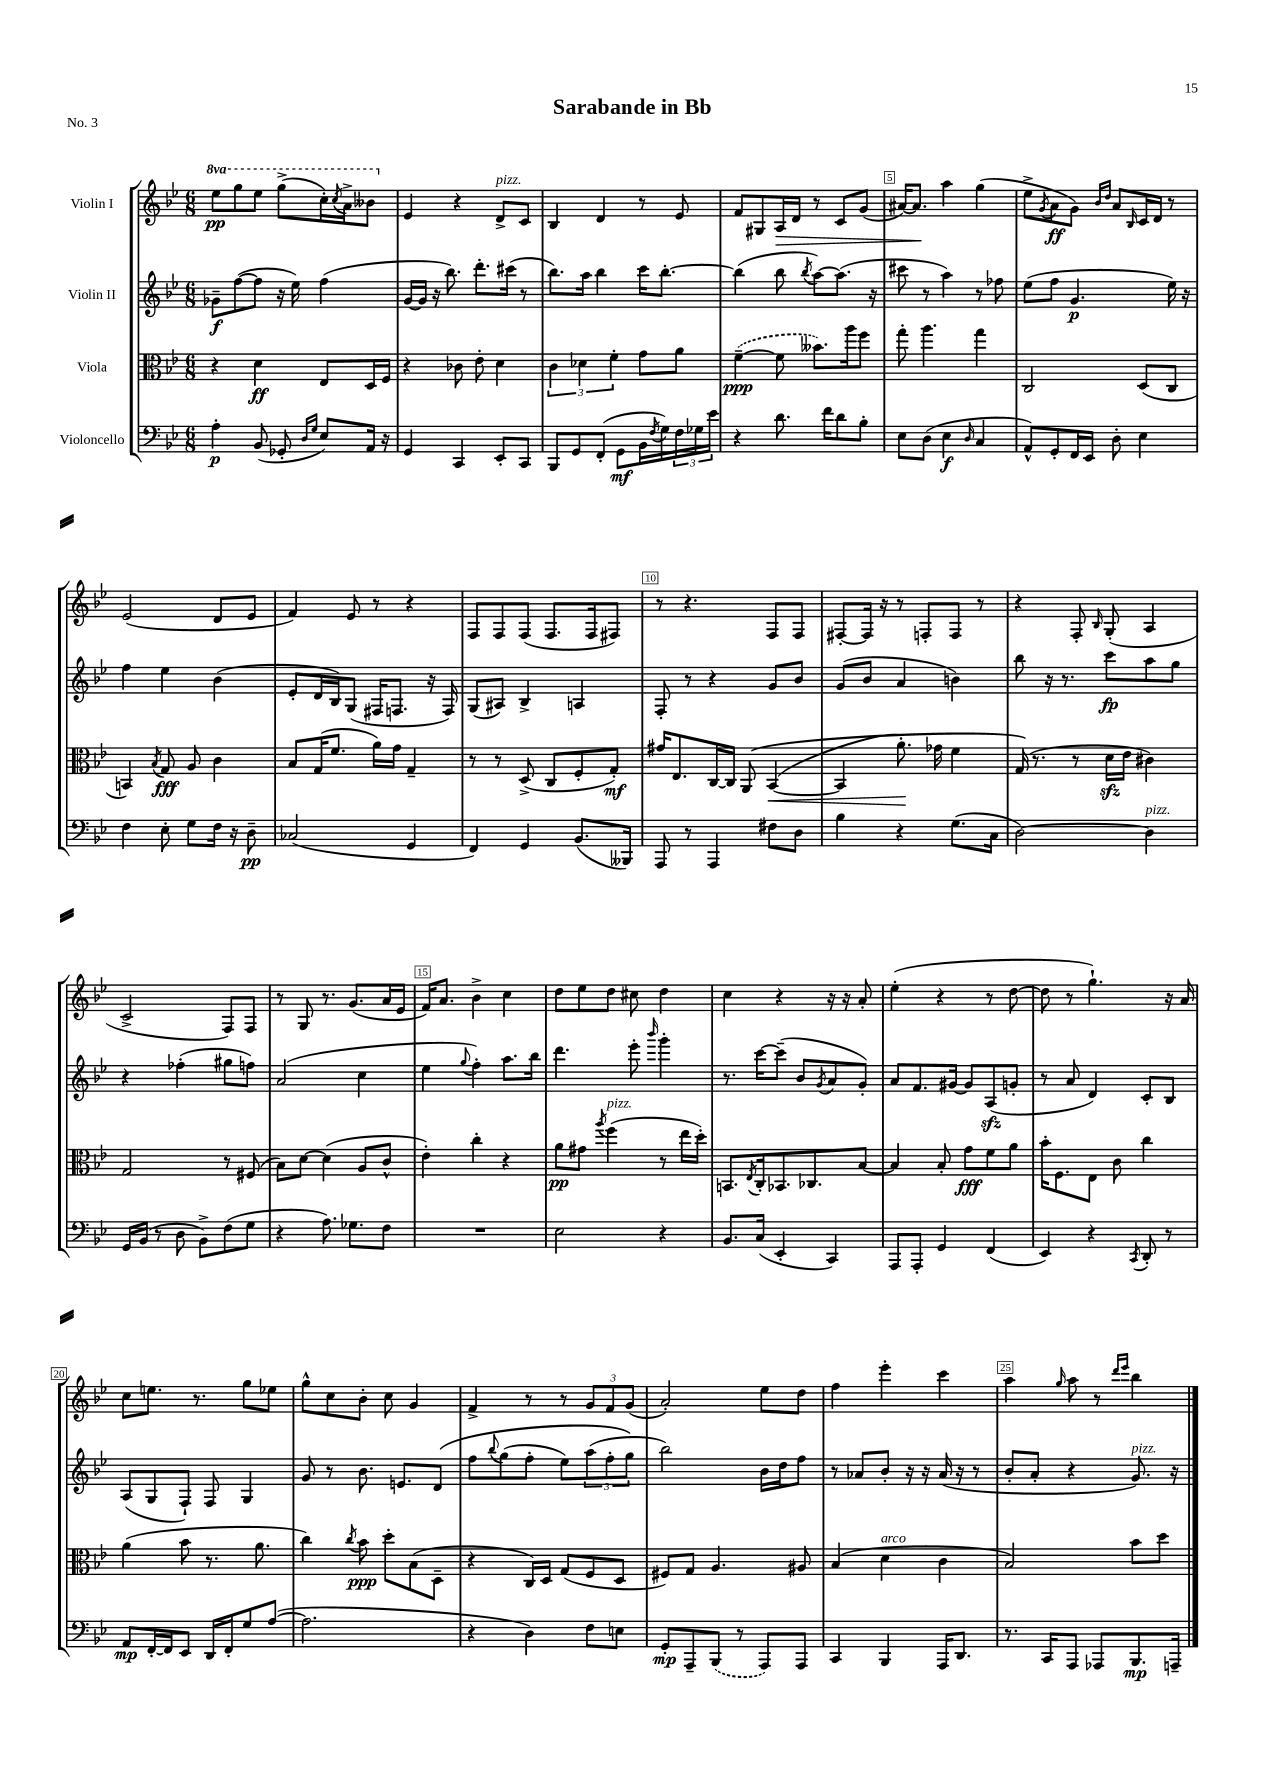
\header { title = "Sarabande in Bb" piece = "No. 3" }
<<
\new StaffGroup <<
\new Staff = "s0" \with { instrumentName = "Violin I" } {
    \clef treble \key bes \major \numericTimeSignature \time 6/8 \set Staff.ottavationMarkups = #ottavation-simple-ordinals
    \ottava #1 ees'''8\pp g'''8 ees'''8 g'''8->( c'''16-.) \acciaccatura { c'''8 } a''16-> beses''8 \ottava #0 |
    ees'4 r4 d'8->^\markup { \italic "pizz." } c'8 |
    bes4 d'4 r8 ees'8 |
    f'8 gis8 a16\> d'16 r8 c'8 g'8( |
    ais'16~) ais'8.\! a''4 g''4( |
    ees''8-> \acciaccatura { g'8 } a'8\ff g'8) \grace { bes'16 d''16 } a'8 \grace { bes16 } c'16 d'16 r8 |
    ees'2( d'8 ees'8 |
    f'4) ees'8 r8 r4 |
    f8 f8 f8( f8. f16 fis8) |
    r8 r4. f8 f8 |
    fis8~-. fis16 r16 r8 f8-. f8 r8 |
    r4 f8-. \grace { bes16 } g8-.( a4 |
    c'2-> f8) f8 |
    r8 g8 r8. g'8.( a'16 ees'16 |
    f'16) a'8. bes'4-> c''4 |
    d''8 ees''8 d''8 cis''8 d''4 |
    c''4 r4 r16 r16 a'8-. |
    ees''4-.( r4 r8 d''8~ |
    d''8 r8 g''4.-!) r16 a'16 |
    c''8 e''8. r8. g''8 ees''8 |
    g''8-^ c''8 bes'8-. c''8 g'4 |
    f'4-> r8 r8 \tuplet 3/2 { g'8 f'8 g'8( } |
    a'2-.) ees''8 d''8 |
    f''4 ees'''4-. c'''4 |
    a''4 \grace { g''16 } a''8 r8 \grace { d'''16 ees'''16 } bes''4 \bar "|." |
}
\new Staff = "s1" \with { instrumentName = "Violin II" } {
    \clef treble \key bes \major \numericTimeSignature \time 6/8
    ges'8--\f f''8~( f''8 r16 ees''16) f''4( |
    g'16~ g'16 r16 bes''8.) d'''8.-. cis'''16( r8 |
    bes''8.) a''16 bes''4 c'''16 bes''8.~-. |
    bes''4( bes''8 \acciaccatura { bes''8 } a''8~) a''8.( r16 |
    cis'''8 r8 a''4) r8 fes''8 |
    ees''8( f''8 g'4.\p ees''16) r16 |
    f''4 ees''4 bes'4( |
    ees'8-. d'16 bes16) g8( fis16 f8. r16 f16) |
    g8( ais8) bes4-> a4 |
    f8-. r8 r4 g'8 bes'8 |
    g'8( bes'8 a'4 b'4) |
    bes''8 r16 r8. c'''8\fp a''8 g''8 |
    r4 fes''4-.( gis''8 f''8) |
    a'2( c''4 |
    ees''4 \appoggiatura { g''8 } f''4-.) a''8. bes''16 |
    d'''4. ees'''8-. \grace { bes'''16 } g'''4-. |
    r8. c'''16~ c'''8--( bes'8 \acciaccatura { g'8 } a'8 g'8-.) |
    a'8 f'8. gis'16~ gis'8 a8\sfz( g'8-. |
    r8 a'8 d'4) c'8-. bes8 |
    a8( g8 f8-!) f8 g4 |
    g'8 r8 bes'8. e'8. d'8\( |
    f''8 \appoggiatura { bes''8 } g''8( f''8-. ees''8) \tuplet 3/2 { a''8( f''8-. g''8\) } |
    bes''2) bes'16 d''16 f''8 |
    r8 aes'8 bes'8-. r16 r16 aes'16( r16 r8 |
    bes'8-. a'8-. r4 g'8.^\markup { \italic "pizz." }) r16 \bar "|." |
}
\new Staff = "s2" \with { instrumentName = "Viola" } {
    \clef alto \key bes \major \numericTimeSignature \time 6/8
    r4 d'4\ff ees8 d16 f16 |
    r4 ces'8 ees'8-. d'4 |
    \tuplet 3/2 { c'4 des'4 f'4-. } g'8 a'8 |
    \once \slurDashed f'4~--\ppp( f'8 beses'8.) a''16 f''8 |
    g''8-. a''4. g''4 |
    c2 d8( c8 |
    b,4) \acciaccatura { bes8 } g8\fff a8 c'4 |
    bes8 g16( f'8. a'16) g'16 g4-- |
    r8 r8 d8->( c8 f8-. g8-.\mf) |
    gis'16 ees8. c16~ c16 a,8\( bes,4~\<( |
    bes,4 a'8.-.\!) ges'16 f'4 |
    g16(\) r8. r8 d'16\sfz ees'16 cis'4) |
    g2 r8 fis8( |
    bes8) d'8~ d'4( a8 c'8-^ |
    ees'4-.) c''4-. r4 |
    a'8\pp gis'8 \acciaccatura { a''8 } f''4^\markup { \italic "pizz." }( r8 ees''16 d''16-.) |
    b,8. \acciaccatura { ees8 } c16-. bes,8. ces8. bes8~ |
    bes4 bes8-. g'8\fff f'8 a'8 |
    bes'16-. f8. ees8 c'8 c''4 |
    a'4( bes'8 r8. a'8. |
    c''4) \acciaccatura { c''8 } bes'8\ppp d''8-. bes8( d8-- |
    r4 c16) d16 g8( f8 d8 |
    fis8) g8 a4. ais8 |
    bes4( d'4^\markup { \italic "arco" } c'4 |
    bes2) bes'8 d''8 \bar "|." |
}
\new Staff = "s3" \with { instrumentName = "Violoncello" } {
    \clef bass \key bes \major \numericTimeSignature \time 6/8
    a4-.\p bes,8( ges,8-. \grace { d16 g16 } ees8) a,16 r16 |
    g,4 c,4 ees,8-. c,8 |
    bes,,8 g,8 f,8-.( g,8\mf bes,16 \acciaccatura { f8 } g16) \tuplet 3/2 { f16 ges16 ees'16 } |
    r4 d'8. f'16 d'8 bes8-. |
    ees8 d8( ees4\f \grace { d16 } c4 |
    a,8-^) g,8-. f,16 ees,16 d8-. ees4 |
    f4 ees8-. g8 f16 r16 d8--\pp |
    ces2( g,4 |
    f,4) g,4 bes,8.( beses,,16) |
    a,,8 r8 a,,4 fis8 d8 |
    bes4 r4 g8.( c16 |
    d2~) d4^\markup { \italic "pizz." } |
    g,16 bes,16( r8 d8 bes,8->) f8( g8 |
    r4 a8.) ges8. f8 |
    R2. |
    ees2 r4 |
    bes,8. c16( ees,4-. c,4) |
    a,,8 a,,8-. g,4 f,4( |
    ees,4) r4 \acciaccatura { c,8 } d,8-. r8 |
    a,8\mp f,16~-. f,16 ees,8 d,16 f,16-. g8 a8~( |
    a2. |
    r4 d4) f8 e8 |
    g,8-.\mp a,,8-- \once \slurDashed bes,,8( r8 a,,8) a,,8 |
    c,4 bes,,4 a,,16 d,8. |
    r8. c,16 a,,8 aes,,8 bes,,8.\mp a,,16-- \bar "|." |
}
>>
>>
\layout { \context { \Score \override BarNumber.break-visibility = ##(#f #t #t) barNumberVisibility = #(every-nth-bar-number-visible 5) \override BarNumber.stencil = #(make-stencil-boxer 0.1 0.3 ly:text-interface::print) } }
